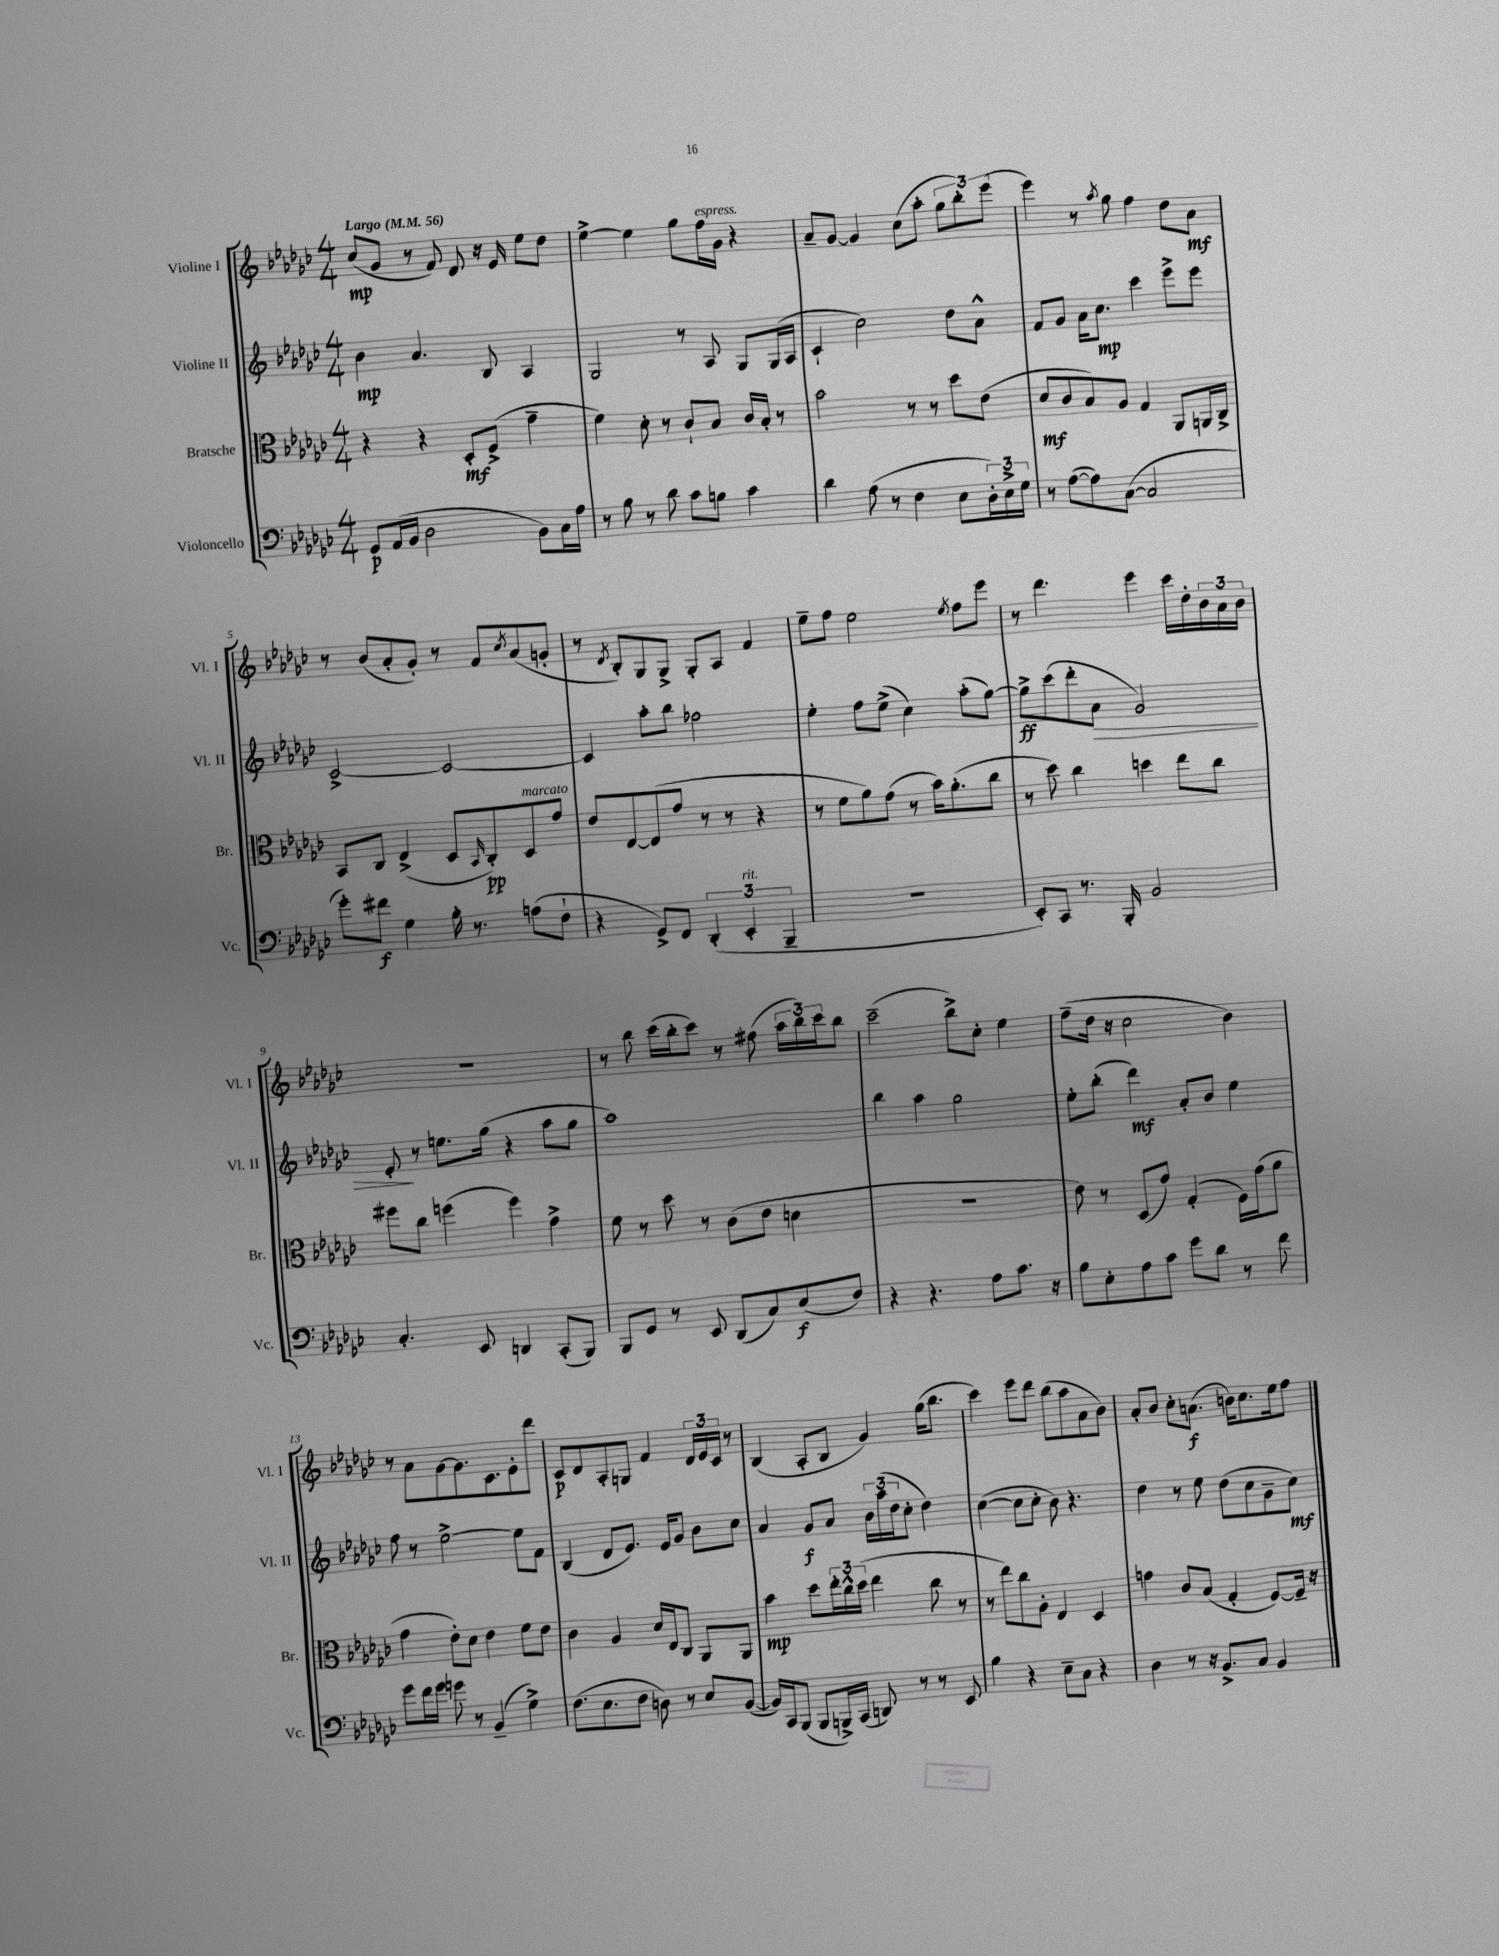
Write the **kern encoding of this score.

**kern	**kern	**kern	**kern
*staff4	*staff3	*staff2	*staff1
*clefF4	*clefC3	*clefG2	*clefG2
*k[b-e-a-d-g-c-]	*k[b-e-a-d-g-c-]	*k[b-e-a-d-g-c-]	*k[b-e-a-d-g-c-]
*M4/4	*M4/4	*M4/4	*M4/4
*MM56	*MM56	*MM56	*MM56
8GG-	4r	4b-	(8cc-
(16AA-	.	.	8g-
16BB-	.	.	.
2D-	4r	4.a-	8r
.	.	.	8f)
.	8D-'	.	8d-
.	(8F^	8B-	16r
.	.	.	16e-
8BB-)	4g-~	4A-	8ee-
16C-	.	.	8dd-
16A-	.	.	.
=	=	=	=
8r	4f)	2G-	[4ee-^
8B-	.	.	.
8r	8d-'	.	4ee-]
8d-	8r	.	.
8c-	8c-`	8r	8gg-
8B	8B-	8A-	16ff
.	.	.	16g-
4c-	16c-	8G-	4r
.	16B-'	.	.
.	8r	(16G-	.
.	.	16A-	.
=	=	=	=
4d-	2b-	4c-`	8a-~
.	.	.	[8g-
(8A-	.	2cc-)	4g-]
8r	.	.	.
4F	8r	.	(8cc-
.	8r	.	8aa-'
8E-	8dd-	8dd-	12gg-
.	.	.	12bb-')
24D-')	(8e-	8a-^^	.
24E-^	.	.	(12eee-
24G-	.	.	.
=	=	=	=
8r	8d-	8f	4eee-)
([8A-	8c-	8g-	.
8A-])	8B-)	16a-	8r
.	.	8.cc-	.
.	.	.	8qaa-
([8C-	8A-	.	8gg-
2C-]	4G-	4ccc-	4ff
.	8AA-	8eee-^	8dd-
.	16AA	8eee-	8a-
.	16C-^	.	.
=	=	=	=
8g-')	8BB-	[2c-^	8r
8f#	8C-	.	(8b-
4G-	(4E-^	.	8a-'
.	.	.	8g-')
16B-'	8D-	2c-_	8r
8.r	.	.	.
.	16qqBB-	.	.
.	8C-')	.	8f
.	.	.	8qcc-
(8A	8D-	.	(8a-
8F`	8g-	.	8g'
=	=	=	=
4r	8e-	4c-]	8r
.	.	.	8qd-
.	[8E-	.	8B-')
8GG-^)	(8E-]	8aa-'	8G-
8FF	8g-	8bb-	8G-^
(6DD-'	8r	2ff-	8G-'
.	8r	.	8A-
6EE-'	.	.	.
.	4r	.	4f
6BBB-~	.	.	.
=	=	=	=
1r	8r	4ee-'	8ee-~
.	8f	.	8ff
.	8a-)	8ff	2ee-
.	(8g-	(8ee-^	.
.	8r	4cc-)	.
.	16b-)	.	.
.	(8.a-'	.	.
.	.	.	8qee-
.	.	(8aa-'	8ff
.	8cc-	[8gg-)	8eee-
=	=	=	=
8EE-')	8r	8gg-^]	8r
8CC-	8dd-)	(8ccc-	4.ddd-
8.r	4cc-	8ddd-'	.
.	.	8a-	.
16BBB-'	.	.	.
2BB-	4dd	2g-)	4eee-
.	8ee-	.	16ccc-
.	.	.	16dd-'
.	8cc-	.	24b-
.	.	.	24a-
.	.	.	24b-
=	=	=	=
4.C-'	8ff#	8e-'	1r
.	8cc-	8r	.
.	(4ff	8.ee	.
8EE-	.	.	.
.	.	(16gg-	.
4DD	4ff)	4r	.
(8CC-'	4g-^	8aa-	.
8BBB-)	.	8gg-	.
=	=	=	=
8BBB-	8f	1aa-)	8r
8GG-	8r	.	8bb-
8r	8dd-	.	(16ccc-
.	.	.	16bb-'
8EE-	8r	.	8ccc-)
(8DD-	(8c-	.	8r
8C-)	8e-	.	(8ff#
(8E-	4d	.	24aa-
.	.	.	24bb-)
.	.	.	24ccc-
8F)	.	.	8bb-
=	=	=	=
4r	1r	4bb-	(2ccc-~
4.r	.	4aa-	.
.	.	2gg-	8bb-^)
8A-	.	.	8cc-'
8.c-	.	.	4ee-
16r	.	.	.
=	=	=	=
8B-	8e-)	8ee-'	(8ff~
8E-'	8r	(8bb-'	16dd-
.	.	.	16r
8A-	(8D-	4ddd-)	2cc-
8c-	8g-)	.	.
8g-	(4G-'	8a-'	.
8d-	.	8b-	.
8r	16F)	4ee-	4b-)
.	(16g-	.	.
8f	8a-	.	.
=	=	=	=
8g-	4g-	8ff	8r
16f	.	8r	8a-
16g-	.	.	.
8g	8e-')	[2ee-^	[8g-
8r	8d-	.	8.g-]
(4BB-~	4e-	.	.
.	.	.	8.c-
4G-^)	8f	8ee-]	8e-'
.	8e-	8f	8ddd-
=	=	=	=
(8.F	4c-	(4B-	8c-
.	.	.	8d-
8.E-	.	.	.
.	4A-	8d-	8A-'
8F	.	8.e-)	8G
8D)	16d-	.	4f
.	16E-	16e-	.
8r	8C-	8g-	.
8E-	8AA-	8b-	24d-
.	.	.	24e-
.	.	.	24c-
([8BB-	8AA-	8cc-	8r
=	=	=	=
16BB-])	4b-	4a-	(4B-
16CC-	.	.	.
(8BBB-	.	.	.
8BBB-	8dd-	8g-	8A-'
16BBB^)	24ee-'	8a-	8B-
.	24cc-^^	.	.
(16CC-	.	.	.
.	(24dd-	.	.
8DD)	4ee-	24b-	4g-)
.	.	(24aa-	.
.	.	24dd-	.
8r	.	8cc-'	.
8r	8cc-	4dd-)	(16gg-
.	.	.	8.bb-
8EE-	8r	.	.
=	=	=	=
4B-	8r	([4cc-	4ccc-)
.	8ee-)	.	.
4r	8cc-	8cc-]	8eee-
.	8A-'	8cc-'	8ddd-
8E-~	4E-	8b-)	(8bb-
8C-	.	4.r	8aa-
4r	4D-	.	8a-
.	.	.	8b-)
=	=	=	=
4D-	4g	4dd-	8a-'
.	.	.	8b-
8r	8c-	8r	8cc-'
16r	(8B-	8ee-	(8.a
8.BB-^	.	.	.
.	4G-'	(8dd-	.
.	.	.	16b)
8C-	.	8cc-	8.cc-
4BB-	[8F)	8g-~	.
.	.	.	16ee-
.	16F~]	8cc-)	8ff
.	16r	.	.
==	==	==	==
*-	*-	*-	*-
